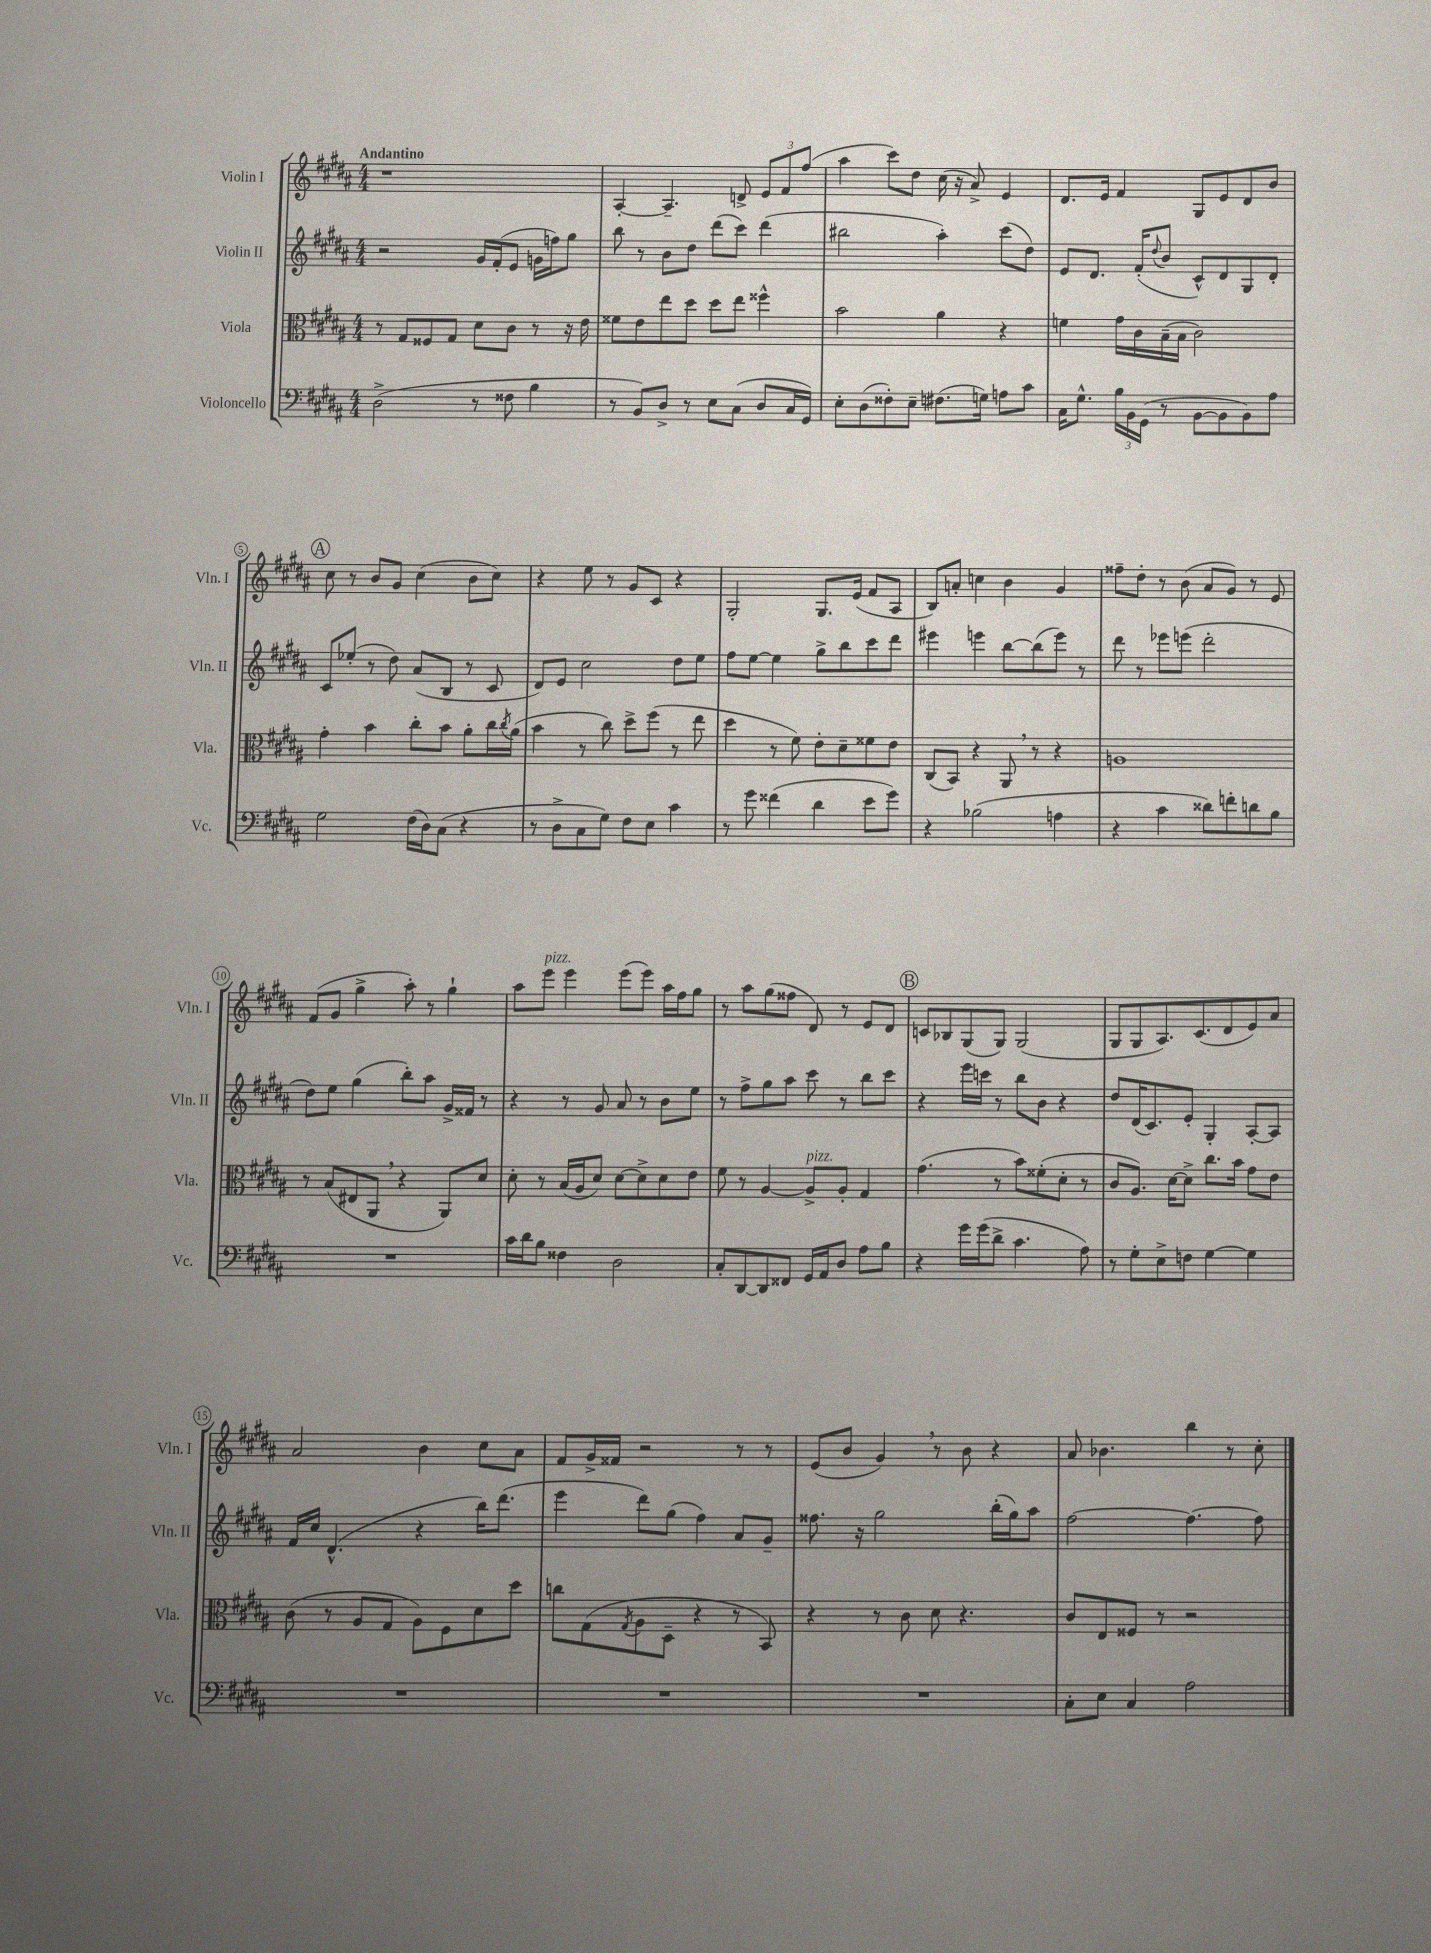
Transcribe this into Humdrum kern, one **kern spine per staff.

**kern	**kern	**kern	**kern
*staff4	*staff3	*staff2	*staff1
*clefF4	*clefC3	*clefG2	*clefG2
*k[f#c#g#d#a#]	*k[f#c#g#d#a#]	*k[f#c#g#d#a#]	*k[f#c#g#d#a#]
*M4/4	*M4/4	*M4/4	*M4/4
(2D#^	8r	2r	1r
.	8G#	.	.
.	8F##	.	.
.	8G#	.	.
8r	8d#	16g#	.
.	.	(16f#'	.
8F##	8c#	8e	.
4B	8r	16g	.
.	.	16ff)	.
.	16r	8gg#	.
.	16e	.	.
=	=	=	=
8r	8f##	8bb	[4A#'
8BB)	8e	8r	.
8D#^	8ee	8b	4.A#~]
8r	8dd#	8dd#	.
8E	8dd#	(8ddd#	.
(8C#	8ee	8ccc#)	8d^
8D#	4ff##^^	(4ddd#	12e
.	.	.	12f#
16C#	.	.	.
.	.	.	(12ff#
16GG#)	.	.	.
=	=	=	=
8E'	2b	2bb#	4aa#
(8D#	.	.	.
8F##')	.	.	8ccc#)
8E~	.	.	8dd#
(8.F#	4a#	4aa#')	(16cc#
.	.	.	16r
.	.	.	8a#^)
16G)	.	.	.
8A	4r	(8ccc#	4e
8c#	.	8dd#)	.
=	=	=	=
16C#	4f	8e	8.d#
8.G#^^	.	.	.
.	.	8.d#	.
.	.	.	16e
24B	16g#	.	4f#
24BB	.	.	.
.	16c#	(16f#'	.
(24GG#	.	.	.
.	.	8qqdd#	.
8r	(16B~	8b	.
.	16B	.	.
[8BB	2c#)	8c#^^)	8G#
8BB]	.	8d#	8e
8BB)	.	8G#	8d#
8A#	.	8d#'	8b
=	=	=	=
2G#	4g#'	8c#	8cc#
.	.	(8ee-'	8r
.	4b	8r	8b
.	.	8dd#)	8g#
(16F#	8cc#'	(8a#	(4cc#
16D#)	.	.	.
(8C#	8b	8B	.
4r	8a#'	8r	8b
.	16cc#	8c#	8cc#)
.	8qcc#	.	.
.	(16a#	.	.
=	=	=	=
8r	4b	8d#)	4r
8D#^	.	8e	.
8C#	8r	2cc#	8ee
8G#)	8cc#)	.	8r
8F#	8dd#^	.	8g#
8E	(8ff#	.	8c#
4c#	8r	8dd#	4r
.	8ee	8ee	.
=	=	=	=
8r	4dd#	8ff#	2G#'
8g#	.	[8ee	.
(4f##	8r	4ee]	.
.	8f#)	.	.
4d#	8e'	8gg#^	8.G#
.	8d#~	8bb	.
.	.	.	(16e
8e	8f##	8ccc#	8f#
8g#)	8e	8ddd#	8A#
=	=	=	=
4r	(8C#	4eee#	8B)
.	8BB)	.	8a'
(2B-	4r	4eee	4cc
.	8AA#	[8bb	4b
.	8r	(8bb]	.
4A	4r	8eee)	4g#
.	.	8r	.
=	=	=	=
4r	1A	8ddd#	8ff##~
.	.	8r	8dd#'
4c#	.	8eee-	8r
.	.	(8eee	(8b
8d##)	.	2ddd#'	8a#
8f'	.	.	8g#)
8d	.	.	8r
8B	.	.	8e
=	=	=	=
1r	8r	8dd#)	(8f#
.	(8B	8ee	8g#
.	8E#	(4gg#	4gg#^
.	8AA#	.	.
.	4r	8bb')	8aa#')
.	.	8aa#	8r
.	8AA#)	16g#^	4gg#`
.	.	16f##	.
.	8d#	8r	.
=	=	=	=
16c#	8d#'	4r	8aa#
16d#	.	.	.
8B	8r	.	8eee
4F##	(16B	8r	4eee
.	16A#	.	.
.	8d#)	8g#	.
2D#	[8d#	8a#	(8eee
.	8d#^]	8r	8eee)
.	8d#	8b	16aa#
.	.	.	16ff#
.	8e	8ee	8gg#
=	=	=	=
8C#'	8f#	8r	8r
[8DD#	8r	8ff#^	8aa#
8DD#]	[4A#	8gg#	(8gg#
8FF##	.	8aa#	8ff##
16GG#	8A#^]	8ccc#	8d#)
16AA#	.	.	.
8D#	8A#'	8r	8r
8A#	4G#	8bb	8e
8B	.	8ccc#	8d#
=	=	=	=
4r	(4.g#	4r	8c
.	.	.	8B-
16g#	.	16eee	(8G#
(16g#	.	16ccc	.
8d#^	8r	8r	8G#)
4.c#	8b)	8bb	(2G#
.	(8f##'	8b	.
.	8d#'	4r	.
8A#)	8r	.	.
=	=	=	=
8r	8c#	8dd#	8G#
8G#'	8.A#)	(16d#	8G#
.	.	8.c#)	.
8E^	.	.	8.A#)
.	[16d#	.	.
8F	8d#^]	8e'	.
.	.	.	(8.c#
[4G#	8.cc#	4G#'	.
.	.	.	8d#
.	16b	.	.
4G#]	8g#	[8A#'	8e)
.	8e	8A#]	8a#
=	=	=	=
1r	(8c#	16f#	2a#
.	.	16cc#	.
.	8r	(4.d#^^	.
.	8A#	.	.
.	8G#	.	.
.	8A#)	4r	4b
.	8F#	.	.
.	8d#	16bb)	8cc#
.	.	(8.ddd#	.
.	8dd#	.	8a#
=	=	=	=
1r	8cc	4eee	8f#
.	(8G#	.	16g#^
.	.	.	16f##
.	8qG#	.	.
.	8A#	8ddd#)	2r
.	8D#~	(8gg#	.
.	4r	4ff#)	.
.	8r	8a#	8r
.	8BB)	8g#~	8r
=	=	=	=
1r	4r	8.ff##	(8e
.	.	.	8b
.	.	16r	.
.	8r	2gg#	4g#)
.	8c#	.	.
.	8d#	.	8r
.	4.r	.	8b
.	.	(16bb'	4r
.	.	16gg#)	.
.	.	8aa#	.
=	=	=	=
8C#'	8c#	[2ff#	8a#
8E	8E	.	4.b-
4C#	8F##	.	.
.	8r	.	.
2A#	2r	4.ff#_	4bb
.	.	.	8r
.	.	8ff#]	8cc#'
==	==	==	==
*-	*-	*-	*-
